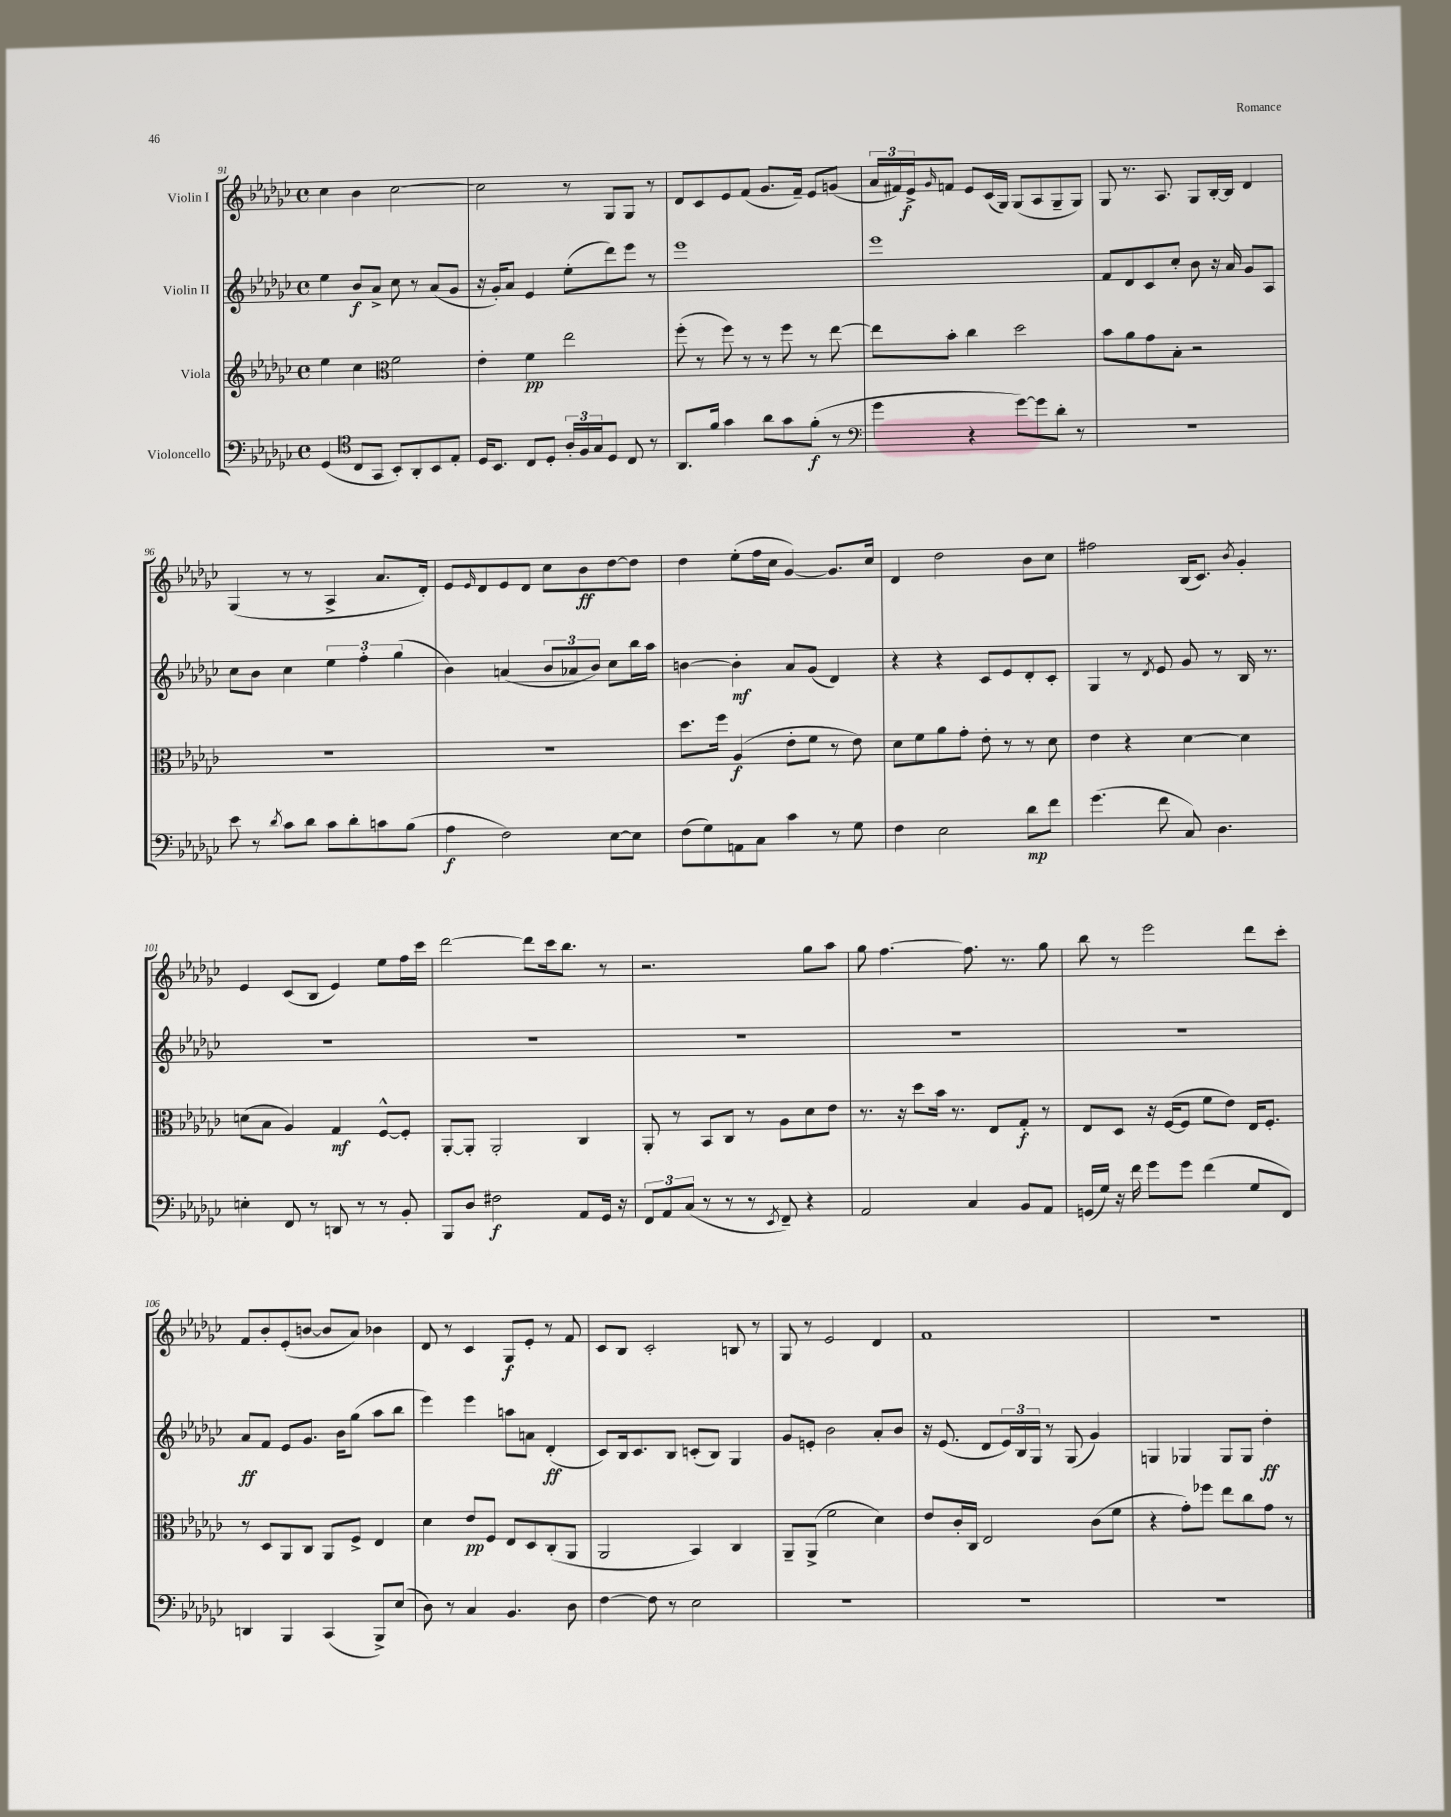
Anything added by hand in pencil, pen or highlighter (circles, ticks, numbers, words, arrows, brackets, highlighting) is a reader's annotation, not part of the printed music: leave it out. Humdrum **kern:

**kern	**dynam	**kern	**dynam	**kern	**dynam	**kern	**dynam
*part4	*part4	*part3	*part3	*part2	*part2	*part1	*part1
*staff4	*staff4	*staff3	*staff3	*staff2	*staff2	*staff1	*staff1
*I"Violoncello	*	*I"Viola	*	*I"Violin II	*	*I"Violin I	*
*clefF4	*	*clefG2	*	*clefG2	*	*clefG2	*
*k[b-e-a-d-g-c-]	*	*k[b-e-a-d-g-c-]	*	*k[b-e-a-d-g-c-]	*	*k[b-e-a-d-g-c-]	*
*M4/4	*	*M4/4	*	*M4/4	*	*M4/4	*
*met(c)	*	*met(c)	*	*met(c)	*	*met(c)	*
=91	=91	=91	=91	=91	=91	=91	=91
(4GG-/	.	4ee-\	.	4ee-\	.	4cc-\	.
*clefC4	*	*	*	*	*	*	*
8C-/L	.	4cc-\	.	8b-/L	f	4b-\	.
8GG-/J	.	.	.	8a-^/J	.	.	.
*	*	*clefC3	*	*	*	*	*
8BB-'/L)	.	2f\	.	8cc-\	.	[2cc-\	.
8AA-'/	.	.	.	8r	.	.	.
8BB-/	.	.	.	(8a-/L	.	.	.
8E-'/J	.	.	.	8g-/J	.	.	.
=92	=92	=92	=92	=92	=92	=92	=92
16D-/KL	.	4e-'\	.	16r	.	2cc-\]	.
8.BB-/J	.	.	.	16g-'/KL)	.	.	.
.	.	.	.	8a-/J	.	.	.
8C-/L	.	4f\	pp	4e-/	.	.	.
8D-'/J	.	.	.	.	.	.	.
24A-'/LL	.	2ee-\	.	(8ee-'\L	.	8r	.
24F/	.	.	.	.	.	.	.
24G-/J	.	.	.	.	.	.	.
8D-/J	.	.	.	8ddd-\)	.	8G-/L	.
8C-/	.	.	.	8eee-\J	.	8G-/J	.
8r	.	.	.	8r	.	8r	.
=93	=93	=93	=93	=93	=93	=93	=93
8.AA-/L	.	(8ff'\	.	1eee-	.	8d-/L	.
.	.	8r	.	.	.	8c-/	.
16f/Jk	.	.	.	.	.	.	.
4g-\	.	8ff\)	.	.	.	8e-/	.
.	.	8r	.	.	.	(8f/J	.
8a-\L	.	8r	.	.	.	8.g-/L	.
8g-\	.	8ff\	.	.	.	.	.
.	.	.	.	.	.	16f~/Jk)	.
(8f'\J	f	8r	.	.	.	8e-/L	.
8r	.	[8ee-\	.	.	.	(8gn/J	.
=94	=94	=94	=94	=94	=94	=94	=94
*clefF4	*	*	*	*	*	*	*
4g-\	.	8ee-\L]	.	1eee-	.	24a-/LL	.
.	.	.	.	.	.	24f#X/)	.
.	.	.	.	.	.	24e-^/J	f
.	.	.	.	.	.	16qqg-/	.
.	.	8b-'\J	.	.	.	8fn/J	.
4r	.	4cc-\	.	.	.	8e-/L	.
.	.	.	.	.	.	(16c-/L	.
.	.	.	.	.	.	16G-/JJ)	.
[8g-\L)	.	2dd-\	.	.	.	(8G-/L	.
8g-\]	.	.	.	.	.	8A-/	.
8d-'\J	.	.	.	.	.	8G-~/	.
8r	.	.	.	.	.	8G-/J)	.
=95	=95	=95	=95	=95	=95	=95	=95
1r	.	8b-\L	.	8f/L	.	8G-/	.
.	.	8a-\	.	8d-/	.	8.r	.
.	.	8g-\	.	8c-/	.	.	.
.	.	.	.	.	.	8.A-/	.
.	.	8B-'\J	.	8cc-'/J	.	.	.
.	.	2r	.	8b-\	.	8G-/L	.
.	.	.	.	16r	.	[16B-'/L	.
.	.	.	.	16a-/	.	16B-/JJ]	.
.	.	.	.	8g-/L	.	4d-/	.
.	.	.	.	8A-/J	.	.	.
!!LO:LB:g=z
=96	=96	=96	=96	=96	=96	=96	=96
8e-\	.	1r	.	8cc-\L	.	(4G-/	.
8r	.	.	.	8b-\J	.	.	.
8qd-/	.	.	.	.	.	.	.
8c-\L	.	.	.	4cc-\	.	8r	.
8d-\J	.	.	.	.	.	8r	.
8c-\L	.	.	.	6ee-\	.	4A-^/	.
8d-'\	.	.	.	.	.	.	.
.	.	.	.	6ff'\	.	.	.
8cn\	.	.	.	.	.	8.a-/L	.
.	.	.	.	(6gg-\	.	.	.
(8B-\J	.	.	.	.	.	.	.
.	.	.	.	.	.	16d-'/Jk)	.
=97	=97	=97	=97	=97	=97	=97	=97
4A-\	f	1r	.	4b-\)	.	8e-/L	.
.	.	.	.	.	.	16qqe-/	.
.	.	.	.	.	.	8d-/	.
2F\)	.	.	.	(4an/	.	8e-/	.
.	.	.	.	.	.	8d-/J	.
.	.	.	.	12b-/L	.	8cc-\L	.
.	.	.	.	12a-X/	.	.	.
.	.	.	.	.	.	8b-\	ff
.	.	.	.	12b-/J)	.	.	.
[8E-\L	.	.	.	8cc-\L	.	[8dd-\	.
8E-\J]	.	.	.	16bb-\L	.	8dd-\J]	.
.	.	.	.	16aa-\JJ	.	.	.
=98	=98	=98	=98	=98	=98	=98	=98
(8F\L	.	8.dd-\L	.	[4bn\	.	4dd-\	.
8G-\)	.	.	.	.	.	.	.
.	.	16ff\Jk	.	.	.	.	.
8AAn\	.	(4A-/	f	4b'\]	mf	(8ee-'\L	.
8C-\J	.	.	.	.	.	16ff\L	.
.	.	.	.	.	.	16cc-\JJ	.
4c-\	.	8e-'\L	.	8a-/L	.	[4g-/)	.
.	.	8f\J	.	(8g-/J	.	.	.
8r	.	8r	.	4d-/)	.	8.g-/L]	.
8G-\	.	8e-\)	.	.	.	.	.
.	.	.	.	.	.	16cc-/Jk	.
=99	=99	=99	=99	=99	=99	=99	=99
4F\	.	8d-\L	.	4r	.	4d-/	.
.	.	8f\	.	.	.	.	.
2E-\	.	8a-\	.	4r	.	2dd-\	.
.	.	8g-'\J	.	.	.	.	.
.	.	8e-'\	.	8c-/L	.	.	.
.	.	8r	.	8e-/	.	.	.
8d-\L	mp	8r	.	8d-'/	.	8b-\L	.
8f\J	.	8d-\	.	8c-'/J	.	8cc-\J	.
=100	=100	=100	=100	=100	=100	=100	=100
(4.g-\	.	4e-\	.	4G-/	.	2ff#X\	.
.	.	4r	.	8r	.	.	.
.	.	.	.	8qd-/	.	.	.
8f\	.	.	.	8e-/	.	.	.
8C-/)	.	[4d-\	.	8g-/	.	(16B-/KL	.
.	.	.	.	.	.	8.c-/J)	.
4.D-\	.	.	.	8r	.	.	.
.	.	.	.	.	.	8qb-/	.
.	.	4d-\]	.	16B-/	.	4g-'/	.
.	.	.	.	8.r	.	.	.
!!LO:LB:g=z
=101	=101	=101	=101	=101	=101	=101	=101
4En'\	.	(8dn\L	.	1r	.	4e-/	.
.	.	8B-\J	.	.	.	.	.
8FF/	.	4A-/)	.	.	.	(8c-/L	.
8r	.	.	.	.	.	8B-/J	.
8DDn/	.	4G-/	mf	.	.	4e-/)	.
8r	.	.	.	.	.	.	.
8r	.	[8F^^/L	.	.	.	8ee-\L	.
8BB-'/	.	8F'/J]	.	.	.	16ff\L	.
.	.	.	.	.	.	16ccc-\JJ	.
=102	=102	=102	=102	=102	=102	=102	=102
8BBB-/L	.	[8AA-'/L	.	1r	.	[2ddd-\	.
8D-/J	.	8AA-'/J]	.	.	.	.	.
2F#X\	f	2AA-'/	.	.	.	.	.
.	.	.	.	.	.	8ddd-\L]	.
.	.	.	.	.	.	16ccc-\k	.
.	.	.	.	.	.	8.bb-\J	.
8AA-/L	.	4C-/	.	.	.	.	.
16GG-/Jk	.	.	.	.	.	8r	.
16r	.	.	.	.	.	.	.
=103	=103	=103	=103	=103	=103	=103	=103
12FF/L	.	8AA-'/	.	1r	.	2.r	.
12AA-/	.	.	.	.	.	.	.
.	.	8r	.	.	.	.	.
(12C-/J	.	.	.	.	.	.	.
8r	.	8BB-/L	.	.	.	.	.
8r	.	8C-/J	.	.	.	.	.
8r	.	8r	.	.	.	.	.
8qEE-/	.	.	.	.	.	.	.
8FF~/)	.	8A-\L	.	.	.	.	.
4r	.	8d-\	.	.	.	8gg-\L	.
.	.	8e-\J	.	.	.	8aa-\J	.
=104	=104	=104	=104	=104	=104	=104	=104
2AA-/	.	8.r	.	1r	.	8gg-\	.
.	.	.	.	.	.	[4.ff\	.
.	.	16r	.	.	.	.	.
.	.	8dd-\L	.	.	.	.	.
.	.	16b-\Jk	.	.	.	.	.
.	.	8.r	.	.	.	.	.
4C-/	.	.	.	.	.	8.ff\]	.
.	.	8E-/L	.	.	.	.	.
.	.	.	.	.	.	8.r	.
8BB-/L	.	8G-'/J	f	.	.	.	.
8AA-/J	.	8r	.	.	.	8gg-\	.
=105	=105	=105	=105	=105	=105	=105	=105
(16GGn/LL	.	8E-/L	.	1r	.	8bb-\	.
16G-/JJ)	.	.	.	.	.	.	.
16r	.	8D-/J	.	.	.	8r	.
16f\	.	.	.	.	.	.	.
8g-\L	.	16r	.	.	.	2eee-\	.
.	.	([16F/KL	.	.	.	.	.
8g-\J	.	8F/J]	.	.	.	.	.
(4f\	.	8f\L	.	.	.	.	.
.	.	8e-\J)	.	.	.	.	.
8G-/L	.	16E-/KL	.	.	.	8ddd-\L	.
.	.	8.F'/J	.	.	.	.	.
8FF/J)	.	.	.	.	.	8ccc-'\J	.
!!LO:LB:g=z
=106	=106	=106	=106	=106	=106	=106	=106
4DDn/	.	8r	.	8a-/L	ff	8f/L	.
.	.	8D-/L	.	8f/J	.	8b-'/	.
4BBB-/	.	8AA-/	.	8e-/L	.	(8e-'/	.
.	.	8C-/J	.	8.g-/J	.	[8bn/J	.
(4CC-/	.	8AA-/L	.	.	.	8b/L]	.
.	.	.	.	16b-\KL	.	.	.
.	.	8F^/J	.	(8gg-\J	.	8a-/J)	.
8BBB-^/L)	.	4E-/	.	8aa-\L	.	4b-X\	.
(8E-/J	.	.	.	8bb-\J	.	.	.
=107	=107	=107	=107	=107	=107	=107	=107
8D-\)	.	4d-\	.	4eee-\)	.	8d-/	.
8r	.	.	.	.	.	8r	.
4C-/	.	8e-/L	pp	4eee-\	.	4c-/	.
.	.	8F/J	.	.	.	.	.
4.BB-/	.	8E-/L	.	8aan\L	.	8G-/L	f
.	.	8D-/	.	8an\J	.	8e-'/J	.
.	.	(8C-'/	.	(4d-'/	ff	8r	.
8D-\	.	8AA-/J	.	.	.	8f/	.
=108	=108	=108	=108	=108	=108	=108	=108
[4F\	.	2AA-/	.	8c-/L)	.	8c-/L	.
.	.	.	.	16B-/k	.	8B-/J	.
.	.	.	.	8.c-/	.	.	.
8F\]	.	.	.	.	.	2c-'/	.
8r	.	.	.	8B-/J	.	.	.
2E-\	.	4BB-/)	.	(8cn'/L	.	.	.
.	.	.	.	8B-/J)	.	.	.
.	.	4C-/	.	4G-/	.	8Bn/	.
.	.	.	.	.	.	8r	.
=109	=109	=109	=109	=109	=109	=109	=109
1r	.	8AA-~/L	.	8g-/L	.	8G-/	.
.	.	(8AA-^/J	.	8en'/J	.	8r	.
.	.	2f\	.	2b-\	.	2e-/	.
.	.	4d-\)	.	8a-'/L	.	4d-/	.
.	.	.	.	8b-/J	.	.	.
=110	=110	=110	=110	=110	=110	=110	=110
1r	.	8e-/L	.	16r	.	1f	.
.	.	.	.	(8.e-/	.	.	.
.	.	16c-'/L	.	.	.	.	.
.	.	16C-/JJ	.	.	.	.	.
.	.	2E-/	.	8d-/L	.	.	.
.	.	.	.	24e-/L)	.	.	.
.	.	.	.	24B-/	.	.	.
.	.	.	.	24G-/JJ	.	.	.
.	.	.	.	8r	.	.	.
.	.	.	.	(8G-/	.	.	.
.	.	(8c-\L	.	4g-/)	.	.	.
.	.	8f\J	.	.	.	.	.
=111	=111	=111	=111	=111	=111	=111	=111
1r	.	4r	.	4Gn/	.	1r	.
.	.	8g-'\L)	.	4G-X/	.	.	.
.	.	8ff-X\J	.	.	.	.	.
.	.	8ee-\L	.	8G-/L	.	.	.
.	.	8cc-\	.	8G-/J	.	.	.
.	.	8g-\J	.	4dd-'\	ff	.	.
.	.	8r	.	.	.	.	.
==	==	==	==	==	==	==	==
*-	*-	*-	*-	*-	*-	*-	*-
